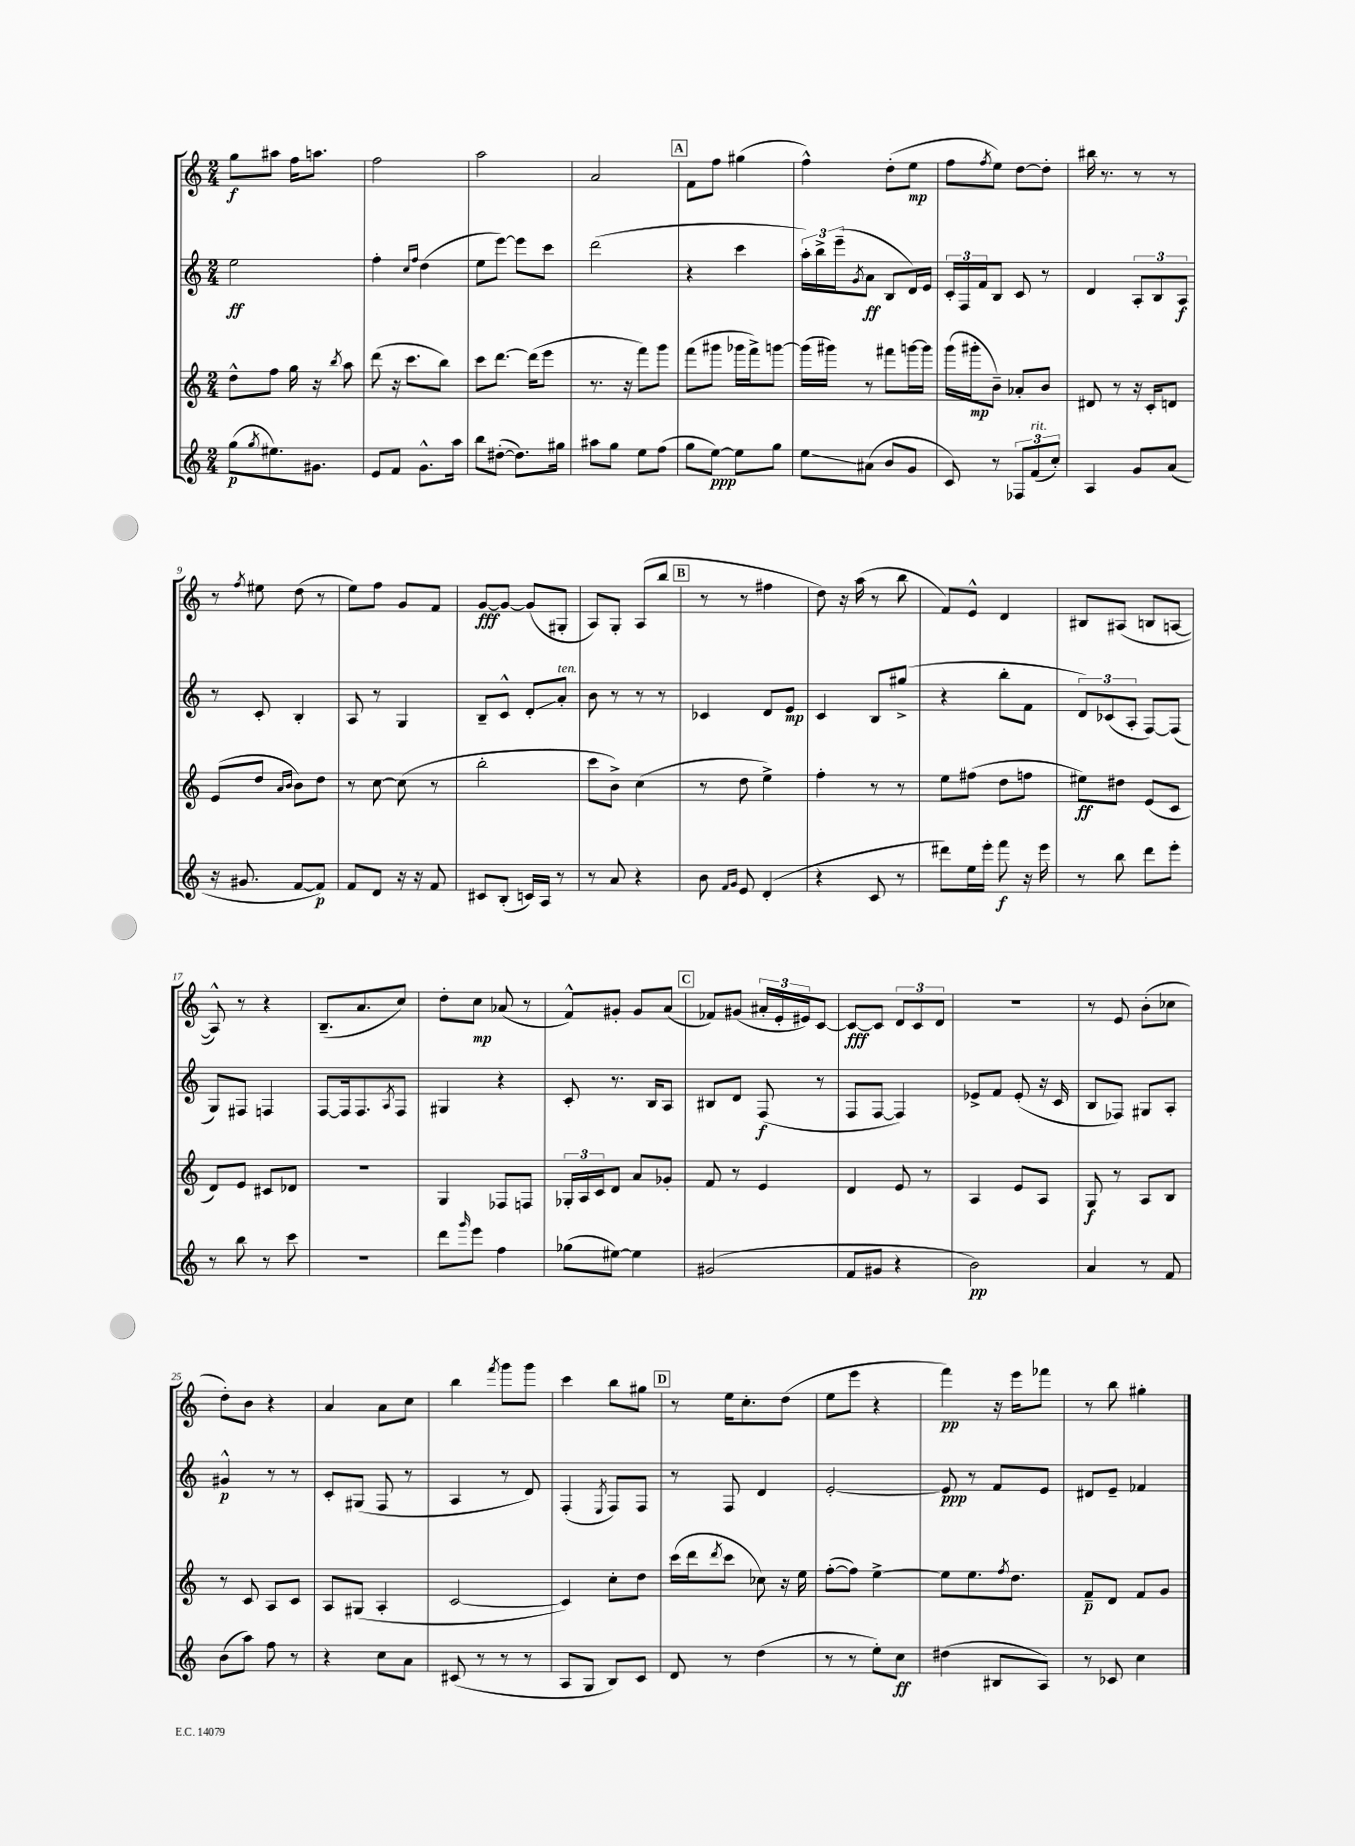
<<
\new StaffGroup <<
\new Staff = "s0" {
    \clef treble \key c \major \numericTimeSignature \time 2/4
    g''8\f ais''8 f''16 a''8. |
    f''2 |
    a''2 |
    a'2 |
    \mark \markup { \box "A" } f'8 f''8 gis''4( |
    f''4-^) d''8-.( e''8\mp |
    f''8 \acciaccatura { f''8 } e''8) d''8~ d''8-. |
    bis''16 r8. r8 r8 |
    r8 \acciaccatura { f''8 } eis''8 d''8( r8 |
    e''8) f''8 g'8 f'8 |
    g'8~\fff g'8~ g'8( gis8-. |
    a8) g8-. a8( b''8 |
    \mark \markup { \box "B" } r8 r8 fis''4 |
    d''8) r16 a''16( r8 b''8 |
    f'8) e'8-^ d'4 |
    bis8 ais8( b8 a8~ |
    a8-^) r8 r4 |
    b8.--( a'8. c''8) |
    d''8-. c''8\mp aes'8( r8 |
    f'8-^) gis'8-. gis'8 a'8( |
    \mark \markup { \box "C" } fes'8) gis'8( \tuplet 3/2 { ais'16-. e'16-. eis'16) } c'8~ |
    c'8~\fff c'8 \tuplet 3/2 { d'8 c'8 d'8 } |
    R2 |
    r8 e'8 b'8-.( ces''8 |
    d''8-.) b'8 r4 |
    a'4 a'8 c''8 |
    b''4 \acciaccatura { f'''8 } g'''8 g'''8 |
    c'''4 b''8 gis''8 |
    \mark \markup { \box "D" } r8 e''16 c''8.-. d''8( |
    e''8 e'''8 r4 |
    f'''4\pp) r16 e'''16 fes'''8 |
    r8 b''8 gis''4-. \bar "|." |
}
\new Staff = "s1" {
    \clef treble \key c \major \numericTimeSignature \time 2/4
    e''2\ff |
    f''4-. \grace { c''16 f''16 } d''4( |
    e''8 e'''8~) e'''8 c'''8 |
    d'''2( |
    \mark \markup { \box "A" } r4 c'''4 |
    \tuplet 3/2 { a''16-.) b''16-> e'''16--( } \acciaccatura { g'8 } a'8\ff b8 d'16) e'16 |
    \tuplet 3/2 { c'16-. f16 f'16 } b8 c'8 r8 |
    d'4 \tuplet 3/2 { a8-. b8 a8\f } |
    r8 c'8-. b4-. |
    a8 r8 g4 |
    b8-- c'8-^ d'8-.\glissando a'8-.^\markup { \italic "ten." } |
    b'8 r8 r8 r8 |
    \mark \markup { \box "B" } ces'4 d'8 e'8\mp |
    c'4 b8 gis''8->( |
    r4 b''8-. f'8 |
    \tuplet 3/2 { d'8) ces'8( a8-. } f8~) f8( |
    g8) fis8 f4 |
    f8~ f16 f8. \acciaccatura { a8 } f8 |
    gis4 r4 |
    c'8-. r8. b16 a8 |
    \mark \markup { \box "C" } bis8 d'8 f8\f( r8 |
    f8 f8~ f4) |
    ees'8-> f'8 ees'8-.( r16 c'16 |
    b8 fes8) gis8 a8-. |
    gis'4-^\p r8 r8 |
    c'8-. gis8( f8 r8 |
    a4 r8 d'8) |
    f4-.( \acciaccatura { e8 } f8) f8 |
    \mark \markup { \box "D" } r8 f8 d'4 |
    e'2~-. |
    e'8\ppp r8 f'8 e'8 |
    dis'8 e'8-- fes'4 \bar "|." |
}
\new Staff = "s2" {
    \clef treble \key c \major \numericTimeSignature \time 2/4
    d''8-^ f''8 g''16 r16 \acciaccatura { b''8 } a''8 |
    d'''8( r16 c'''8. b''8) |
    c'''8 d'''8.~ d'''16( e'''8 |
    r8. r16 f'''8) g'''8 |
    \mark \markup { \box "A" } f'''8( gis'''8 ges'''16 f'''16->) g'''8~ |
    g'''16( gis'''16) r8 fis'''8 g'''16~ g'''16 |
    g'''16( gis'''16-.\mp b'8--) aes'8-. b'8 |
    dis'8 r8 r16 c'16-. d'8 |
    e'8( d''8 \grace { a'16 b'16 } b'8) d''8 |
    r8 c''8~ c''8( r8 |
    b''2-. |
    c'''8 b'8->) c''4( |
    \mark \markup { \box "B" } r8 d''8 e''4->) |
    f''4-. r8 r8 |
    e''8 fis''8( d''8 f''8 |
    eis''8\ff) dis''8 e'8( c'8 |
    d'8) e'8 cis'8 des'8 |
    R2 |
    g4 fes8 f8 |
    \tuplet 3/2 { ges16-. a16 c'16 } d'8 a'8 ges'8-. |
    \mark \markup { \box "C" } f'8 r8 e'4 |
    d'4 e'8 r8 |
    a4 e'8 a8 |
    g8\f r8 a8 b8 |
    r8 c'8 a8 c'8 |
    a8 gis8( a4-. |
    c'2~ |
    c'4) c''8-. d''8 |
    \mark \markup { \box "D" } c'''16( d'''16 \acciaccatura { d'''8 } c'''8 ces''8) r16 e''16 |
    f''8~-.( f''8) e''4~-> |
    e''8 e''8. \acciaccatura { f''8 } d''8. |
    f'8--\p d'8 f'8 g'8 \bar "|." |
}
\new Staff = "s3" {
    \clef treble \key c \major \numericTimeSignature \time 2/4
    g''8\p( \acciaccatura { g''8 } eis''8.) gis'8. |
    e'8 f'8 g'8.-^ a''16 |
    b''8 dis''8~-.( dis''8.) gis''16 |
    ais''8 g''8 e''8 f''8( |
    \mark \markup { \box "A" } g''8 e''8~\ppp) e''8 g''8 |
    e''8\glissando ais'8( b'8 g'8 |
    c'8) r8 \tuplet 3/2 { fes8 f'8^\markup { \italic "rit." }( c''8-.) } |
    a4 g'8 a'8( |
    r16 gis'8. f'8~ f'8\p) |
    f'8 d'8 r16 r16 f'8 |
    cis'8 b8-.( c'16) a16 r8 |
    r8 a'8 r4 |
    \mark \markup { \box "B" } b'8 \grace { f'16 g'16 } e'8 d'4-.( |
    r4 c'8 r8 |
    dis'''8) e''16 e'''16-. f'''8\f r16 e'''16 |
    r8 b''8 d'''8 e'''8-. |
    r8 b''8 r8 c'''8 |
    r2 |
    d'''8 \grace { g'''16 } e'''8 f''4 |
    ges''8( eis''8~) eis''4 |
    \mark \markup { \box "C" } gis'2( |
    f'8 gis'8 r4 |
    b'2\pp) |
    a'4 r8 f'8 |
    b'8( a''8) f''8 r8 |
    r4 c''8 a'8 |
    cis'8( r8 r8 r8 |
    a8 g8 b8) c'8 |
    \mark \markup { \box "D" } d'8 r8 d''4( |
    r8 r8 e''8-.) c''8\ff |
    dis''4( bis8 a8) |
    r8 ces'8 c''4 \bar "|." |
}
>>
>>
